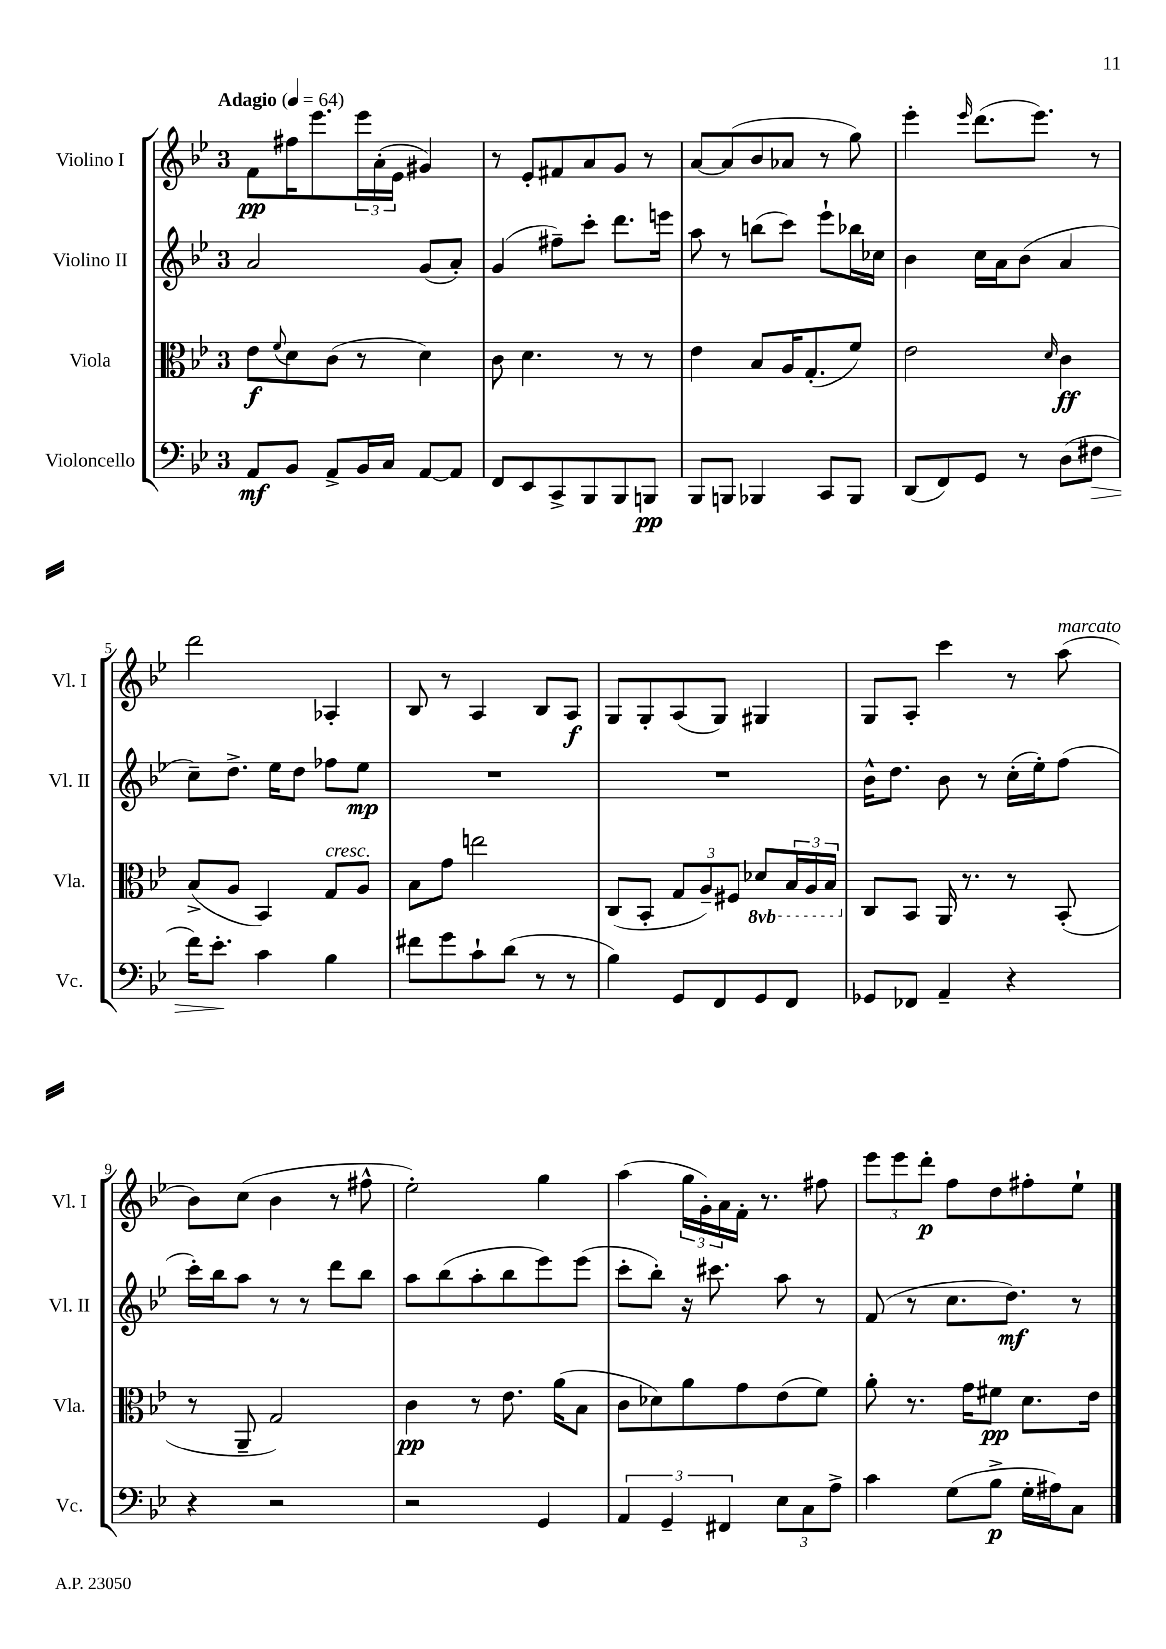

**kern	**dynam	**kern	**dynam	**kern	**dynam	**kern	**dynam
*part4	*part4	*part3	*part3	*part2	*part2	*part1	*part1
*staff4	*staff4	*staff3	*staff3	*staff2	*staff2	*staff1	*staff1
*I"Violoncello	*	*I"Viola	*	*I"Violino II	*	*I"Violino I	*
*I'Vc.	*	*I'Vla.	*	*I'Vl. II	*	*I'Vl. I	*
*clefF4	*	*clefC3	*	*clefG2	*	*clefG2	*
*k[b-e-]	*	*k[b-e-]	*	*k[b-e-]	*	*k[b-e-]	*
*M3/4	*	*M3/4	*	*M3/4	*	*M3/4	*
*MM64	*	*MM64	*	*MM64	*	*MM64	*
=1	=1	=1	=1	=1	=1	=1	=1
!	!	!	!	!	!	!LO:TX:a:B:t=Adagio	!
8AA/L	mf	8e-\L	f	2a/	.	8f\L	pp
.	.	8qqf/	.	.	.	.	.
8BB-/J	.	8d\	.	.	.	16ff#X\K	.
.	.	.	.	.	.	8.eee-\	.
8AA^/L	.	(8c\J	.	.	.	.	.
16BB-/L	.	8r	.	.	.	24eee-\L	.
.	.	.	.	.	.	(24a'\	.
16C/JJ	.	.	.	.	.	.	.
.	.	.	.	.	.	24e-\JJ	.
[8AA/L	.	4d\)	.	(8g/L	.	4g#X/)	.
8AA/J]	.	.	.	8a'/J)	.	.	.
=2	=2	=2	=2	=2	=2	=2	=2
8FF/L	.	8c\	.	(4g/	.	8r	.
8EE-/	.	4.d\	.	.	.	8e-'/L	.
8CC^/	.	.	.	8ff#X~\L)	.	8f#X/	.
8BBB-/	.	.	.	8ccc'\J	.	8a/	.
8BBB-/	.	8r	.	8.ddd\L	.	8g/J	.
8BBBn/J	pp	8r	.	.	.	8r	.
.	.	.	.	16eeen\Jk	.	.	.
=3	=3	=3	=3	=3	=3	=3	=3
8BBB-/L	.	4e-\	.	8aa\	.	[8a/L	.
8BBBn/J	.	.	.	8r	.	(8a/]	.
4BBB-X/	.	8B-/L	.	(8bbn\L	.	8b-/	.
.	.	16A/K	.	8ccc\J)	.	8a-X/J	.
.	.	(8.G'/	.	.	.	.	.
8CC/L	.	.	.	8eee-`\L	.	8r	.
8BBB-/J	.	8f/J)	.	16bb-X\L	.	8gg\)	.
.	.	.	.	16cc-X\JJ	.	.	.
=4	=4	=4	=4	=4	=4	=4	=4
(8DD/L	.	2e-\	.	4b-\	.	4eee-'\	.
8FF/)	.	.	.	.	.	.	.
.	.	.	.	.	.	16qqeee-/	.
8GG/J	.	.	.	16cc\LL	.	(8.ddd\L	.
.	.	.	.	16a\J	.	.	.
8r	.	.	.	(8b-\J	.	.	.
.	.	.	.	.	.	8.eee-\J)	.
.	.	16qqd/	.	.	.	.	.
(8D\L	.	4c\	ff	4a/	.	.	.
!	!LO:HP:b	!	!	!	!	!	!
8F#X\J	>	.	.	.	.	8r	.
!!LO:LB:g=z
=5	=5	=5	=5	=5	=5	=5	=5
16f\KL)	.	(8B-^/L	.	8cc~\L)	.	2ddd\	.
8.e-'\J	.	.	.	.	.	.	.
.	.	8A/J	.	8.dd^\J	.	.	.
4c\	]	4BB-/)	.	.	.	.	.
.	.	.	.	16ee-\KL	.	.	.
.	.	.	.	8dd\J	.	.	.
!	!	!LO:TX:a:i:t=cresc.	!	!	!	!	!
4B-\	.	8G/L	.	8ff-X\L	.	4A-X'/	.
.	.	8A/J	.	8ee-\J	mp	.	.
=6	=6	=6	=6	=6	=6	=6	=6
8f#X\L	.	8B-\L	.	2.r	.	8B-/	.
8g\	.	8g\J	.	.	.	8r	.
8c`\	.	2een\	.	.	.	4A/	.
(8d\J	.	.	.	.	.	.	.
8r	.	.	.	.	.	8B-/L	.
8r	.	.	.	.	.	8A/J	f
=7	=7	=7	=7	=7	=7	=7	=7
4B-\)	.	(8C/L	.	2.r	.	8G/L	.
.	.	8BB-'/J	.	.	.	8G'/	.
8GG/L	.	12G/L	.	.	.	(8A/	.
.	.	12A~/)	.	.	.	.	.
8FF/	.	.	.	.	.	8G/J)	.
.	.	12F#X/J	.	.	.	.	.
*	*	*8ba	*	*	*	*	*
8GG/	.	8D-X/L	.	.	.	4G#X/	.
8FF/J	.	24BB-/L	.	.	.	.	.
.	.	24AA/	.	.	.	.	.
.	.	24BB-/JJ	.	.	.	.	.
=8	=8	=8	=8	=8	=8	=8	=8
*	*	*X8ba	*	*	*	*	*
8GG-X/L	.	8C/L	.	16b-^^\KL	.	8G/L	.
.	.	.	.	8.dd\J	.	.	.
8FF-X/J	.	8BB-/J	.	.	.	8A'/J	.
4AA~/	.	16AA/	.	8b-\	.	4ccc\	.
.	.	8.r	.	.	.	.	.
.	.	.	.	8r	.	.	.
4r	.	8r	.	(16cc'\LL	.	8r	.
.	.	.	.	16ee-'\J)	.	.	.
!	!	!	!	!	!	!LO:TX:a:i:t=marcato	!
.	.	(8BB-'/	.	(8ff\J	.	(8aa\	.
!!LO:LB:g=z
=9	=9	=9	=9	=9	=9	=9	=9
4r	.	8r	.	16ccc'\LL)	.	8b-\L)	.
.	.	.	.	16bb-\J	.	.	.
.	.	8AA~/	.	8aa\J	.	(8cc\J	.
2r	.	2G/)	.	8r	.	4b-\	.
.	.	.	.	8r	.	.	.
.	.	.	.	8ddd\L	.	8r	.
.	.	.	.	8bb-\J	.	8ff#X^^\	.
=10	=10	=10	=10	=10	=10	=10	=10
2r	.	4c\	pp	8aa\L	.	2ee-'\)	.
.	.	.	.	(8bb-\	.	.	.
.	.	8r	.	8aa'\	.	.	.
.	.	8.e-\	.	8bb-\	.	.	.
4GG/	.	.	.	8eee-\)	.	4gg\	.
.	.	(16a\KL	.	.	.	.	.
.	.	8B-\J	.	(8eee-\J	.	.	.
=11	=11	=11	=11	=11	=11	=11	=11
6AA/	.	8c\L	.	8ccc'\L	.	(4aa\	.
.	.	8d-X\)	.	8bb-'\J)	.	.	.
6GG~/	.	.	.	.	.	.	.
.	.	8a\	.	16r	.	24gg\LL	.
.	.	.	.	.	.	24g'\)	.
.	.	.	.	8.ccc#X\	.	.	.
6FF#X/	.	.	.	.	.	24a\	.
.	.	8g\	.	.	.	16f'\JJ	.
.	.	.	.	.	.	8.r	.
12E-\L	.	(8e-\	.	8aa\	.	.	.
12C\	.	.	.	.	.	.	.
.	.	8f\J)	.	8r	.	8ff#X\	.
12A^\J	.	.	.	.	.	.	.
=12	=12	=12	=12	=12	=12	=12	=12
4c\	.	8a'\	.	(8f/	.	12eee-\L	.
.	.	.	.	.	.	12eee-\	.
.	.	8.r	.	8r	.	.	.
.	.	.	.	.	.	12ddd'\J	p
(8G\L	.	.	.	8.cc\L	.	8ff\L	.
.	.	16g\KL	.	.	.	.	.
8B-^\J	p	8f#X\J	pp	.	.	8dd\	.
.	.	.	.	8.dd\J)	mf	.	.
16G'\LL	.	8.d\L	.	.	.	8ff#X'\	.
16A#X\J)	.	.	.	.	.	.	.
8C\J	.	.	.	8r	.	8ee-`\J	.
.	.	16e-\Jk	.	.	.	.	.
==	==	==	==	==	==	==	==
*-	*-	*-	*-	*-	*-	*-	*-
